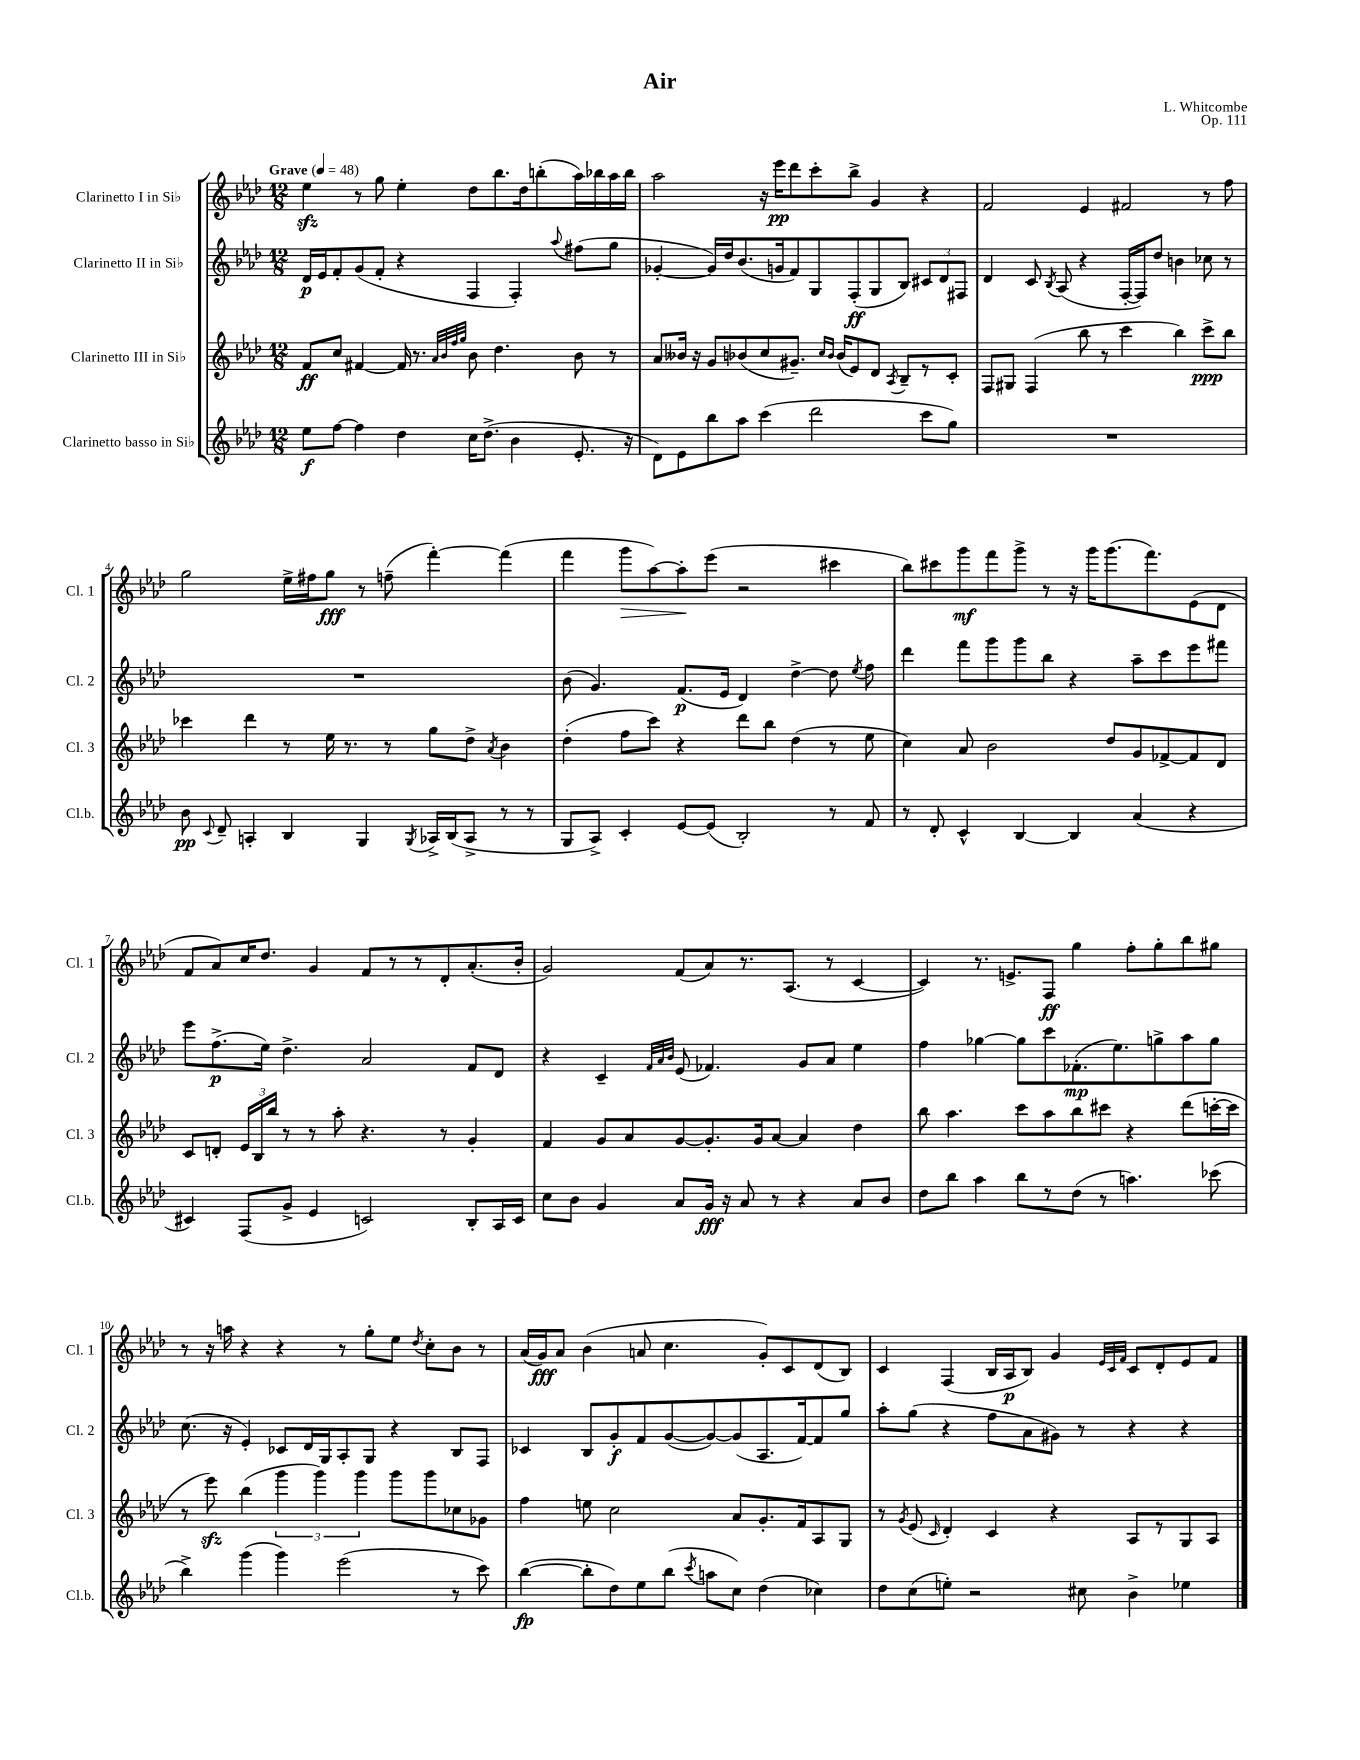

**kern	**kern	**kern	**kern
*staff4	*staff3	*staff2	*staff1
*clefG2	*clefG2	*clefG2	*clefG2
*k[b-e-a-d-]	*k[b-e-a-d-]	*k[b-e-a-d-]	*k[b-e-a-d-]
*M12/8	*M12/8	*M12/8	*M12/8
*MM48	*MM48	*MM48	*MM48
8ee-	8f	16d-	4ee-
.	.	16e-	.
[8ff	8cc	8f'	.
4ff]	[4f#	(8g	8r
.	.	8f'	8gg
4dd-	16f#]	4r	4ee-'
.	8.r	.	.
.	32qqa-	.	.
.	32qqb-	.	.
.	32qqff	.	.
.	32qqgg	.	.
16cc	8b-	4F	8dd-
(8.dd-^	.	.	.
.	4.dd-	.	8.bb-
4b-	.	4F')	.
.	.	.	16dd-
.	.	.	(8bb'
.	.	8qqaa-	.
8.e-'	8b-	(8ff#	16aa-)
.	.	.	16bb-
.	8r	8gg	16aa-
16r	.	.	16bb-
=	=	=	=
8d-)	8a-	[4g-'	2aa-
8e-	16b--	.	.
.	16r	.	.
8bb-	8g	16g-])	.
.	.	16dd-	.
8aa-	(8b-	(8.b-	.
(4ccc	8cc	.	16r
.	.	16g	16eee-
.	8.g#~)	8f)	8ddd-
2ddd-	.	8G	8ccc'
.	16qqcc	.	.
.	16qqb-	.	.
.	(16b-	.	.
.	8e-)	(8F'	8bb-^
.	8d-	8G	4g
.	8qA-	.	.
.	8B-~	8B-)	.
8ccc	8r	12c#	4r
.	.	12d-	.
8gg)	8c'	.	.
.	.	12F#	.
=	=	=	=
1.r	8F	4d-	2f
.	8G#	.	.
.	(4F	8c	.
.	.	8qB-	.
.	.	(8A-	.
.	8bb-	4r	4e-
.	8r	.	.
.	4ccc	[16F'	2f#
.	.	16F])	.
.	.	8dd-	.
.	4bb-)	4b	.
.	8ccc^	8cc-	8r
.	8bb-	8r	8ff
=	=	=	=
8b-	4ccc-	1.r	2gg
8qqc	.	.	.
8d-~	.	.	.
4A'	4ddd-	.	.
4B-	8r	.	16ee-^
.	.	.	16ff#
.	16ee-	.	8gg
.	8.r	.	.
4G	.	.	8r
.	8r	.	(8ff~
8qG	.	.	.
16A-^	8gg	.	[4fff')
(16B-	.	.	.
8A-^	8dd-^	.	.
.	8qa-	.	.
8r	4b-	.	(4fff]
8r	.	.	.
=	=	=	=
8G	(4dd-'	(8b-	4fff
8A-^)	.	4.g)	.
4c'	8ff	.	8ggg
.	8ccc)	.	[8aa-)
[8e-	4r	(8.f	8aa-']
(8e-]	.	.	(8eee-
.	.	16e-	.
2B-')	8ddd-	4d-)	2r
.	8bb-	.	.
.	(4dd-	[4dd-^	.
8r	8r	8dd-]	4ccc#
.	.	8qee-	.
8f	8ee-	8ff	.
=	=	=	=
8r	4cc)	4ddd-	8bb-)
8d-'	.	.	8ccc#
4c^^	8a-	8fff	8ggg
.	2b-	8ggg	8fff
[4B-	.	8ggg	8ggg^
.	.	8bb-	8r
4B-]	.	4r	16r
.	.	.	16ggg
.	8dd-	.	(8.ggg
(4a-	8g	8aa-~	.
.	.	.	8.fff)
.	[8f-^	8ccc	.
4r	8f-]	8eee-	(8e-
.	8d-	8fff#	8d-
=	=	=	=
4c#)	8c	8eee-	8f
.	8d'	(8.ff^	8a-)
(8F	24e-	.	16cc
.	24B-	.	.
.	.	16ee-)	8.dd-
.	24bb-	.	.
8g^	8r	4.dd-^	.
4e-	8r	.	4g
.	8aa-'	.	.
2c)	4.r	2a-	8f
.	.	.	8r
.	.	.	8r
.	8r	.	8d-'
8B-'	4g'	8f	(8.a-'
16A-	.	8d-	.
16c	.	.	16b-'
=	=	=	=
8cc	4f	4r	2g)
8b-	.	.	.
4g	8g	4c~	.
.	8a-	.	.
.	.	32qqf	.
.	.	32qqa-	.
.	.	32qqb-	.
8a-	[8g	(8e-	(8f
16g	8.g']	4.f-)	8a-)
16r	.	.	.
8a-	.	.	8.r
.	16g	.	.
8r	[8a-	.	.
.	.	.	(8.A-
4r	4a-]	8g	.
.	.	8a-	8r
8a-	4dd-	4ee-	[4c
8b-	.	.	.
=	=	=	=
8dd-	8bb-	4ff	4c])
8bb-	4.aa-	.	.
4aa-	.	[4gg-	8.r
.	.	.	8.e^
8bb-	8ccc	8gg-]	.
8r	8aa-	8ccc	8F
(8dd-	8bb-	(8.f-'	4gg
8r	8ccc#	.	.
.	.	8.ee-)	.
4.aa)	4r	.	8ff'
.	.	8gg^	8gg'
.	(8ddd-	8aa-	8bb-
(8ccc-	[16ccc'	8gg	8gg#
.	16ccc]	.	.
=	=	=	=
4bb-^)	8r	(8.cc	8r
.	8eee-)	.	16r
.	.	16r	16aa
(4ggg	(4bb-	4e-')	4r
4ggg)	6ggg	8c-	4r
.	.	16d-	.
.	6ggg)	.	.
.	.	16G	.
(2eee-	.	8A-'	8r
.	6ggg	.	.
.	.	8G	8gg'
.	8ggg	4r	8ee-
.	.	.	8qdd-
.	8ggg	.	8cc'
8r	8cc-	8B-	8b-
8ccc)	8g-	8F	8r
=	=	=	=
([4bb-	4ff	4c-	(16a-
.	.	.	16g)
.	.	.	8a-
8bb-']	8ee	8B-	(4b-
8dd-)	2cc	8g'	.
8ee-	.	8f	8a
(8bb-	.	([8g	4.cc
8qccc	.	.	.
8aa	.	8g_)	.
8cc)	8a-	(8g]	.
(4dd-	8.g'	8.A-	8g')
.	.	.	8c
.	16f	[16f)	.
4cc-)	8A-	8f]	(8d-
.	8G	8gg	8B-)
=	=	=	=
8dd-	8r	8aa-'	4c
.	8qg	.	.
(8cc	(8e-	(8gg	.
.	16qqc	.	.
8ee')	4d-')	4r	(4F
2r	.	.	.
.	4c	8ff	16B-
.	.	.	16A-
.	.	8a-	8B-)
.	4r	8g#)	4g
8cc#	.	8r	.
.	.	.	32qqe-
.	.	.	32qqc
.	.	.	32qqf
4b-^	8A-	4r	8c
.	8r	.	8d-'
4ee-	8G	4r	8e-
.	8A-	.	8f
==	==	==	==
*-	*-	*-	*-
